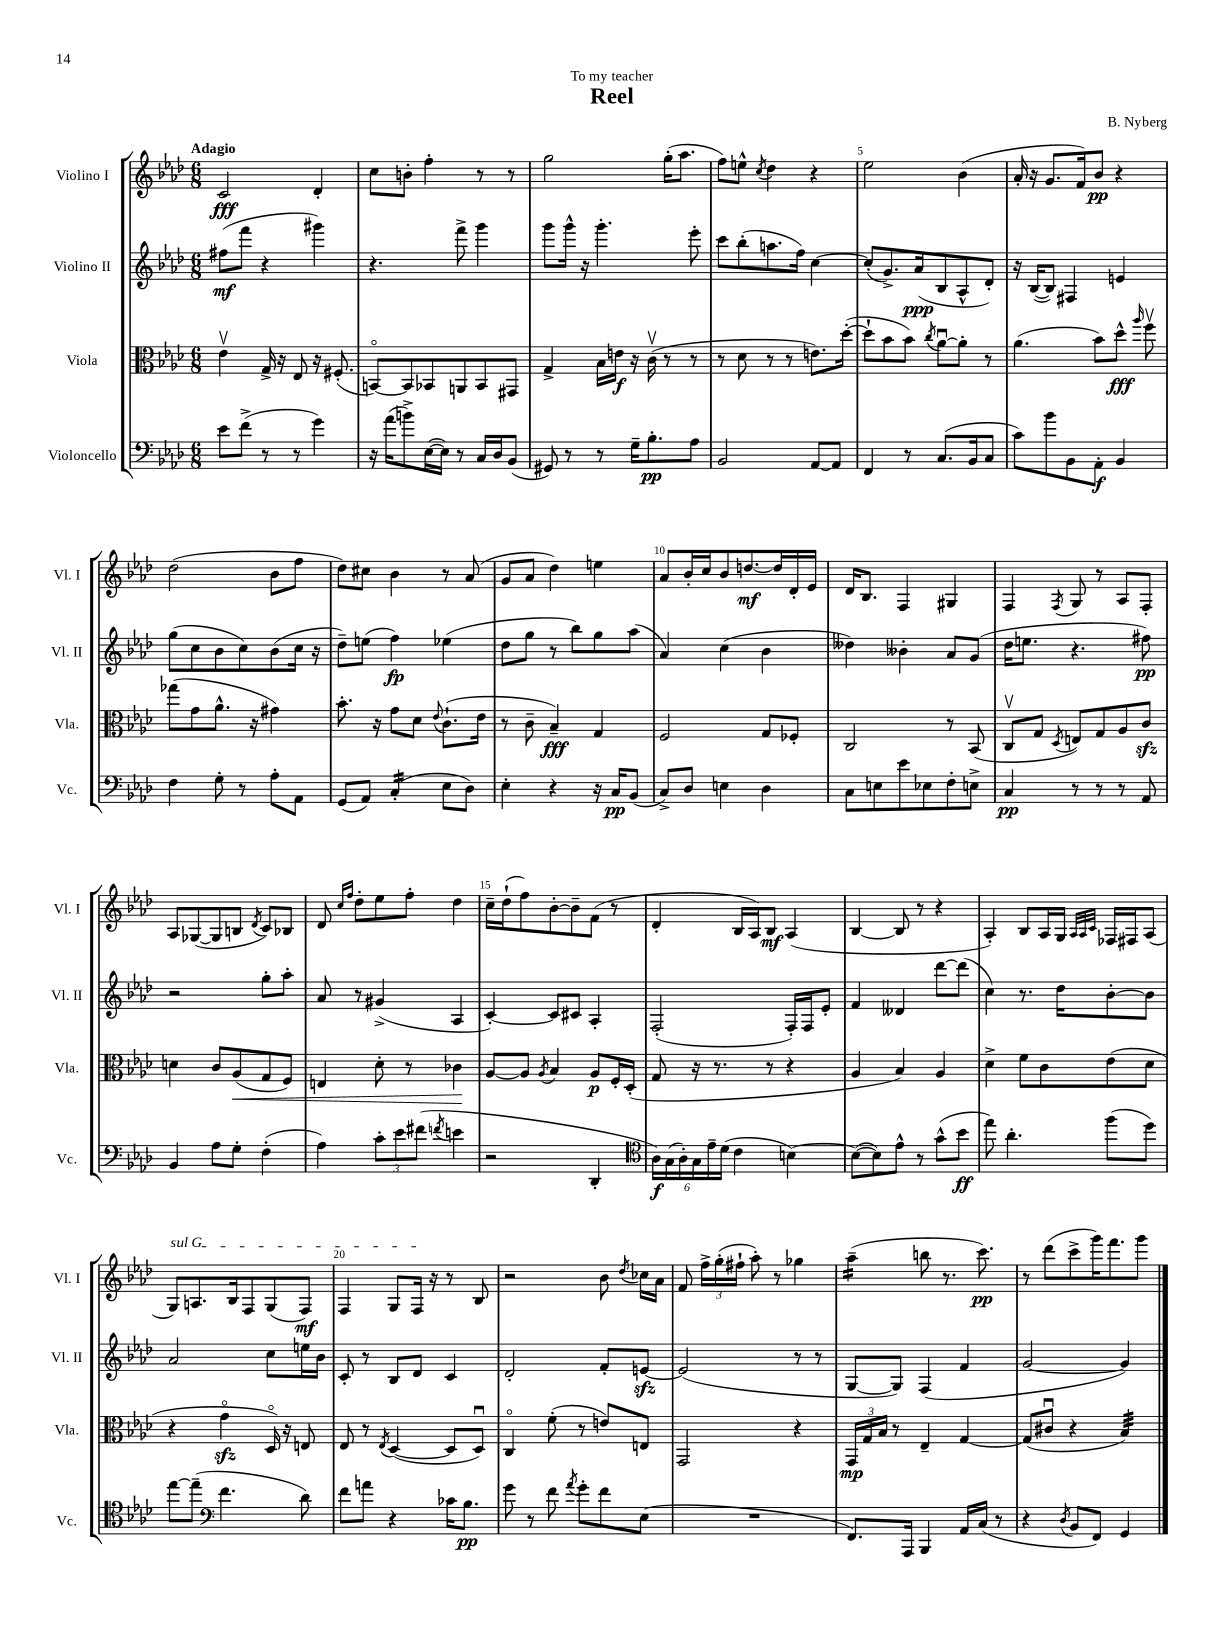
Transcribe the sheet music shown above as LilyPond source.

\header { title = "Reel" composer = "B. Nyberg" dedication = "To my teacher" }
<<
\new StaffGroup <<
\new Staff = "s0" \with { instrumentName = "Violino I" shortInstrumentName = "Vl. I" } {
    \clef treble \key aes \major \numericTimeSignature \time 6/8 \tempo "Adagio"
    \autoBeamOff c'2\fff des'4-. |
    c''8[ b'8]-. f''4-. r8 r8 |
    g''2 g''16[-.( aes''8.] |
    f''8[) e''8]-^ \acciaccatura { c''8 } des''4 r4 |
    ees''2 bes'4( |
    aes'16-. r16 g'8.[ f'16) bes'8]\pp r4 |
    des''2( bes'8[ f''8] |
    des''8[) cis''8] bes'4 r8 aes'8( |
    g'8[ aes'8] des''4) e''4 |
    aes'8[ bes'16-. c''16 bes'8 d''8.~\mf d''16 des'16-. ees'16] |
    des'16[ bes8.] f4 gis4 |
    f4 \acciaccatura { f8 } g8 r8 aes8[ f8]-. |
    aes8[ ges8~( ges8 b8] \acciaccatura { des'8 } c'8[) bes8] |
    des'8 \grace { c''16[ f''16] } des''8[-. ees''8 f''8]-. des''4 |
    c''16[-- des''16-!( f''8) bes'8~-. bes'8-- f'8]( r8 |
    des'4-. bes16[ aes16) bes8]\mf aes4( |
    bes4~ bes8 r8 r4 |
    aes4-.) bes8[ aes16 g16] \grace { aes32[ aes32 c'32] } fes16[ fis16 aes8]( |
    \once \override TextSpanner.bound-details.left.text = \markup { \italic "sul G" } g8[\startTextSpan) a8. bes16 f8 g8( f8]\mf) |
    f4 g8[ f16]\stopTextSpan r16 r8 bes8 |
    r2 bes'8 \acciaccatura { des''8 } ces''16[ aes'16] |
    f'8 \tuplet 3/2 { f''16[-> g''16-.( fis''16]-! } aes''8-.) r8 ges''4 |
    aes''4:16--( b''8 r8. c'''8.\pp) |
    r8 des'''8[( c'''8-> g'''16) f'''8. g'''8] \bar "|." |
}
\new Staff = "s1" \with { instrumentName = "Violino II" shortInstrumentName = "Vl. II" } {
    \clef treble \key aes \major \numericTimeSignature \time 6/8
    \autoBeamOff fis''8[\mf( f'''8] r4 gis'''4) |
    r4. f'''8-> g'''4 |
    g'''8[ g'''16]-^ r16 g'''4.-. ees'''8-. |
    c'''8[ bes''8-.( a''8. f''16]) c''4~ |
    c''8[-.( g'8.->) aes'16\ppp( bes8 aes8-^ des'8]-.) |
    r16 bes16[~( bes8]) fis4 e'4 |
    g''8[( c''8 bes'8 c''8) bes'8( c''16] r16 |
    des''8[--) e''8]( f''4\fp) ees''4( |
    des''8[ g''8] r8 bes''8[) g''8 aes''8]( |
    aes'4) c''4( bes'4 |
    deses''4) beses'4-. aes'8[ g'8]( |
    des''16[ e''8.] r4. fis''8\pp) |
    r2 g''8[-. aes''8]-. |
    aes'8 r8 gis'4->( aes4 |
    c'4~-.) c'8[ cis'8] aes4-. |
    f2-.( f16[-.) f16 ees'8]-. |
    f'4 deses'4 des'''8[~ des'''8]( |
    c''4) r8. des''16[ bes'8~-. bes'8] |
    aes'2 c''8[ e''16 bes'16] |
    c'8-. r8 bes8[ des'8] c'4 |
    des'2-. f'8[-. e'8]~\sfz |
    e'2( r8 r8 |
    g8[~ g8]) f4( f'4 |
    g'2~ g'4) \bar "|." |
}
\new Staff = "s2" \with { instrumentName = "Viola" shortInstrumentName = "Vla." } {
    \clef alto \key aes \major \numericTimeSignature \time 6/8
    \autoBeamOff ees'4\upbow g16-> r16 ees8 r16 fis8.-.( |
    b,8[~\flageolet) b,8 bes,8 a,8 bes,8 gis,8] |
    g4-> bes16[ e'16]\f r16 c'16\upbow( r8 r8 |
    r8 des'8 r8 r8 e'8.[) des''16]~-.( |
    des''8[-! bes'8 bes'8]) \acciaccatura { c''8 } aes'8[~\downbow aes'8]-. r8 |
    aes'4.( bes'8[) des''8]-^\fff \grace { aes''16 } f''8\upbow |
    ges''8[( g'8 aes'8.]-^ r16 gis'4) |
    bes'8.-. r16 g'8[ des'8] \appoggiatura { ees'8 } c'8.[-!( ees'16] |
    r8 c'8-- bes4--\fff) g4 |
    f2 g8[ fes8]-. |
    c2 r8 bes,8( |
    c8[\upbow g8] \acciaccatura { des8 } e8[) g8 aes8 c'8]\sfz |
    d'4 c'8[ aes8\<( g8 f8]) |
    e4 des'8-. r8 ces'4\! |
    aes8[~ aes8] \acciaccatura { aes8 } bes4 aes8[\p f16-. des16]-.( |
    g8 r16 r8. r8 r4 |
    aes4 bes4) aes4 |
    des'4-> f'8[ c'8 ees'8( des'8] |
    r4 g'4\flageolet\sfz des16\flageolet) r16 e8 |
    ees8 r8 \acciaccatura { ees8 } des4~( des8[ des8]\downbow) |
    c4\flageolet f'8-.( r8 e'8[) e8] |
    g,2 r4 |
    \tuplet 3/2 { g,16[\mp g16 bes16] } r8 ees4-- g4~ |
    g8[( cis'8]\downbow r4 bes4:32) \bar "|." |
}
\new Staff = "s3" \with { instrumentName = "Violoncello" shortInstrumentName = "Vc." } {
    \clef bass \key aes \major \numericTimeSignature \time 6/8
    \autoBeamOff ees'8[ f'8]->( r8 r8 g'4) |
    r16 aes'16[( b'8->) ees16~( ees16]) r8 c16[ des16 bes,8]( |
    gis,8) r8 r8 g16[-- bes8.-.\pp aes8] |
    bes,2 aes,8[~ aes,8] |
    f,4 r8 c8.[( bes,16 c8] |
    c'8[) bes'8 bes,8 aes,8]-.\f bes,4 |
    f4 g8-. r8 aes8[-. aes,8] |
    g,8[( aes,8]) c4:16-.( ees8[ des8]) |
    ees4-. r4 r16 c16[\pp bes,8]( |
    c8[->) des8] e4 des4 |
    c8[ e8 ees'8 ees8 f8-. e8]-> |
    c4\pp r8 r8 r8 aes,8 |
    bes,4 aes8[ g8]-. f4-.( |
    aes4) \tuplet 3/2 { c'8[-. ees'8 fis'8]( } \acciaccatura { f'8 } e'4 |
    r2 des,4-. |
    \clef tenor \tuplet 6/4 { aes16[\f) g16( aes16-.) g16 ees'16-- des'16]( } c'4 b4~) |
    b8[~( b8) ees'8]-^ r8 g'8[-^( bes'8]\ff |
    ees''8) aes'4.-. f''8[( des''8]) |
    ees''8[~ ees''8]--( \clef bass f'4. des'8) |
    f'8[ a'8] r4 ces'16[ bes8.]\pp |
    g'8 r8 f'8 \acciaccatura { aes'8 } g'8[-. f'8 ees8]( |
    R2. |
    f,8.[) aes,,16] bes,,4 aes,16[ c16]( r8 |
    r4 \acciaccatura { des8 } bes,8[ f,8]) g,4 \bar "|." |
}
>>
>>
\layout { \context { \Score \override BarNumber.break-visibility = ##(#f #t #t) barNumberVisibility = #(every-nth-bar-number-visible 5) } }
